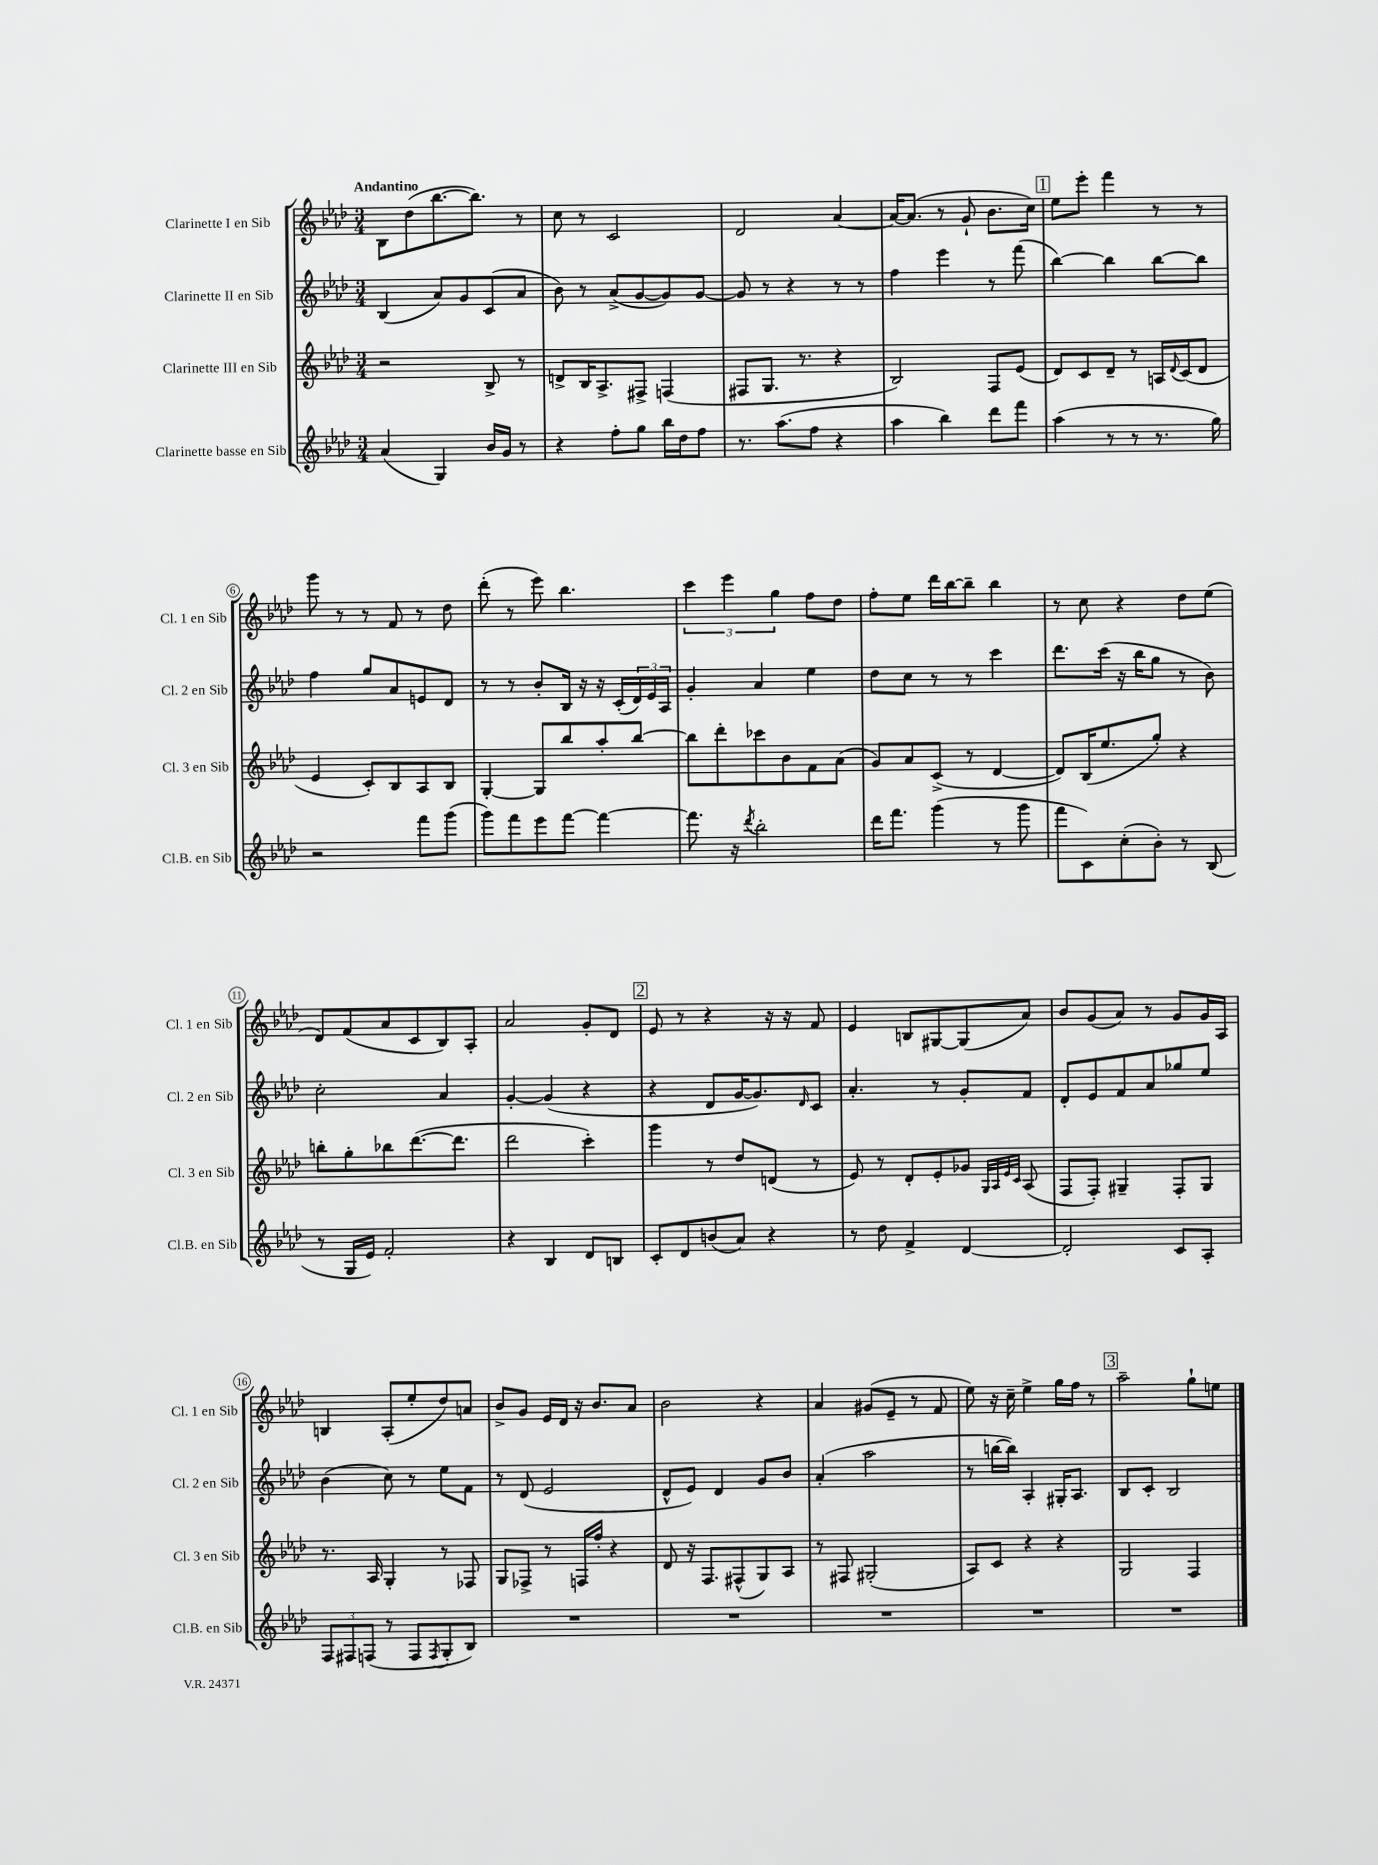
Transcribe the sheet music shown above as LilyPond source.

<<
\new StaffGroup <<
\new Staff = "s0" \with { instrumentName = "Clarinette I en Sib" shortInstrumentName = "Cl. 1 en Sib" } {
    \clef treble \key aes \major \numericTimeSignature \time 3/4 \tempo "Andantino"
    bes8 des''8( bes''8.~ bes''8.) r8 |
    c''8 r8 c'2 |
    des'2 aes'4~ |
    aes'16~ aes'8.( r8 g'8-! bes'8. c''16) |
    \mark \markup { \box "1" } ees''8 ees'''8-. f'''4 r8 r8 |
    g'''8 r8 r8 f'8 r8 des''8 |
    des'''8-.( r8 ees'''8) bes''4. |
    \tuplet 3/2 { c'''4 ees'''4 g''4 } f''8 des''8 |
    f''8-. ees''8 des'''16 bes''16~ bes''8-- bes''4 |
    r8 c''8 r4 des''8 ees''8( |
    des'8) f'8( aes'8 c'8 bes8) aes8-. |
    aes'2 g'8-. des'8 |
    \mark \markup { \box "2" } ees'8 r8 r4 r16 r16 f'8 |
    ees'4 b8 gis8~ gis8( aes'8) |
    bes'8 g'8( aes'8) r8 g'8 g'16 aes16 |
    b4 aes8-.( ees''8-. des''8) a'8 |
    bes'8-> g'8 ees'16 des'16 r16 bes'8. aes'8 |
    bes'2 r4 |
    aes'4 gis'8( ees'8-- r8 f'8 |
    ees''8) r16 c''16-- ees''4-> g''16 f''16 r8 |
    \mark \markup { \box "3" } aes''2-- g''8-! e''8 \bar "|." |
}
\new Staff = "s1" \with { instrumentName = "Clarinette II en Sib" shortInstrumentName = "Cl. 2 en Sib" } {
    \clef treble \key aes \major \numericTimeSignature \time 3/4
    bes4( aes'8) g'8 c'8( aes'8 |
    bes'8) r8 aes'8->( g'8~ g'8) g'8~ |
    g'8 r8 r4 r8 r8 |
    f''4 ees'''4 r8 f'''8( |
    \mark \markup { \box "1" } bes''4~) bes''4 bes''8~ bes''8 |
    f''4 g''8 aes'8 e'8 des'8 |
    r8 r8 bes'8-. bes16 r16 r16 c'16-.( \tuplet 3/2 { des'16) ees'16 aes16 } |
    g'4-. aes'4 ees''4 |
    des''8 c''8 r8 r8 c'''4 |
    des'''8. c'''16( r16 bes''16 g''8 r8 bes'8) |
    c''2-. aes'4 |
    g'4~-. g'4( r4 |
    \mark \markup { \box "2" } r4 des'8 g'16~ g'8.) \grace { des'16 } c'8 |
    aes'4.-. r8 g'8-. f'8 |
    des'8-. ees'8 f'8 aes'8 ges''8 ees''8 |
    bes'4( c''8) r8 ees''8 f'8 |
    r8 des'8( ees'2 |
    des'8-^ ees'8) des'4 g'8 bes'8 |
    aes'4-.( aes''2 |
    r8 b''16~ b''16) aes4-. gis16-. aes8. |
    \mark \markup { \box "3" } bes8 c'8-. bes2 \bar "|." |
}
\new Staff = "s2" \with { instrumentName = "Clarinette III en Sib" shortInstrumentName = "Cl. 3 en Sib" } {
    \clef treble \key aes \major \numericTimeSignature \time 3/4
    r2 bes8-> r8 |
    d'8-> bes16 aes8.-> fis8-> f4( |
    fis8 g8. r8. r4 |
    bes2) f8 ees'8( |
    \mark \markup { \box "1" } des'8) c'8 des'8-- r8 a16 \appoggiatura { des'8 } c'16( des'8 |
    ees'4 c'8-.) bes8 aes8 bes8 |
    g4~-. g8 bes''8 aes''8-. bes''8~ |
    bes''8 des'''8-. ces'''8 bes'8 f'8 aes'8( |
    g'8) aes'8 c'8->( r8 des'4~ |
    des'8) bes16( ees''8. g''8-.) r4 |
    b''8-. g''8-. bes''8 des'''8.~( des'''8. |
    des'''2 c'''4-.) |
    \mark \markup { \box "2" } g'''4 r8 des''8 d'8( r8 |
    ees'8) r8 des'8-. ees'8-. ges'8 \grace { g32 aes32 ees'32 c'32 } aes8( |
    f8 f8-.) gis4-- f8-. gis8 |
    r8. aes16 g4-. r8 fes8 |
    g8 fes8-> r8 f16 f''16-. r4 |
    des'8 r16 f8. fis8-^( g8) aes8 |
    r8 fis8 gis2-.( |
    aes8) c'8 r4 r4 |
    \mark \markup { \box "3" } g2 f4 \bar "|." |
}
\new Staff = "s3" \with { instrumentName = "Clarinette basse en Sib" shortInstrumentName = "Cl.B. en Sib" } {
    \clef treble \key aes \major \numericTimeSignature \time 3/4
    aes'4( g4) bes'16 g'16 r8 |
    r4 f''8-. g''8 bes''16 des''16 f''8 |
    r8. aes''8.( f''8 r4 |
    aes''4 bes''4) des'''8 f'''8 |
    \mark \markup { \box "1" } aes''4( r8 r8 r8. g''16) |
    r2 f'''8 g'''8( |
    g'''8) f'''8 ees'''8 f'''8~ f'''4~ |
    f'''8. r16 \acciaccatura { des'''8 } bes''2-. |
    des'''16 f'''8. g'''4( r8 g'''8 |
    f'''8 c'8) c''8-.( bes'8-.) r8 bes8( |
    r8 g16 ees'16) f'2-. |
    r4 bes4 des'8 b8 |
    \mark \markup { \box "2" } c'8-. des'8 b'8( aes'8) r4 |
    r8 des''8 f'4-> des'4~ |
    des'2-. c'8 aes8-. |
    \tuplet 3/2 { f8 fis8 f8( } r8 f8 \acciaccatura { f8 } g8-. bes8) |
    R2. |
    R2. |
    R2. |
    R2. |
    \mark \markup { \box "3" } R2. \bar "|." |
}
>>
>>
\layout { \context { \Score \override BarNumber.stencil = #(make-stencil-circler 0.1 0.3 ly:text-interface::print) } }
